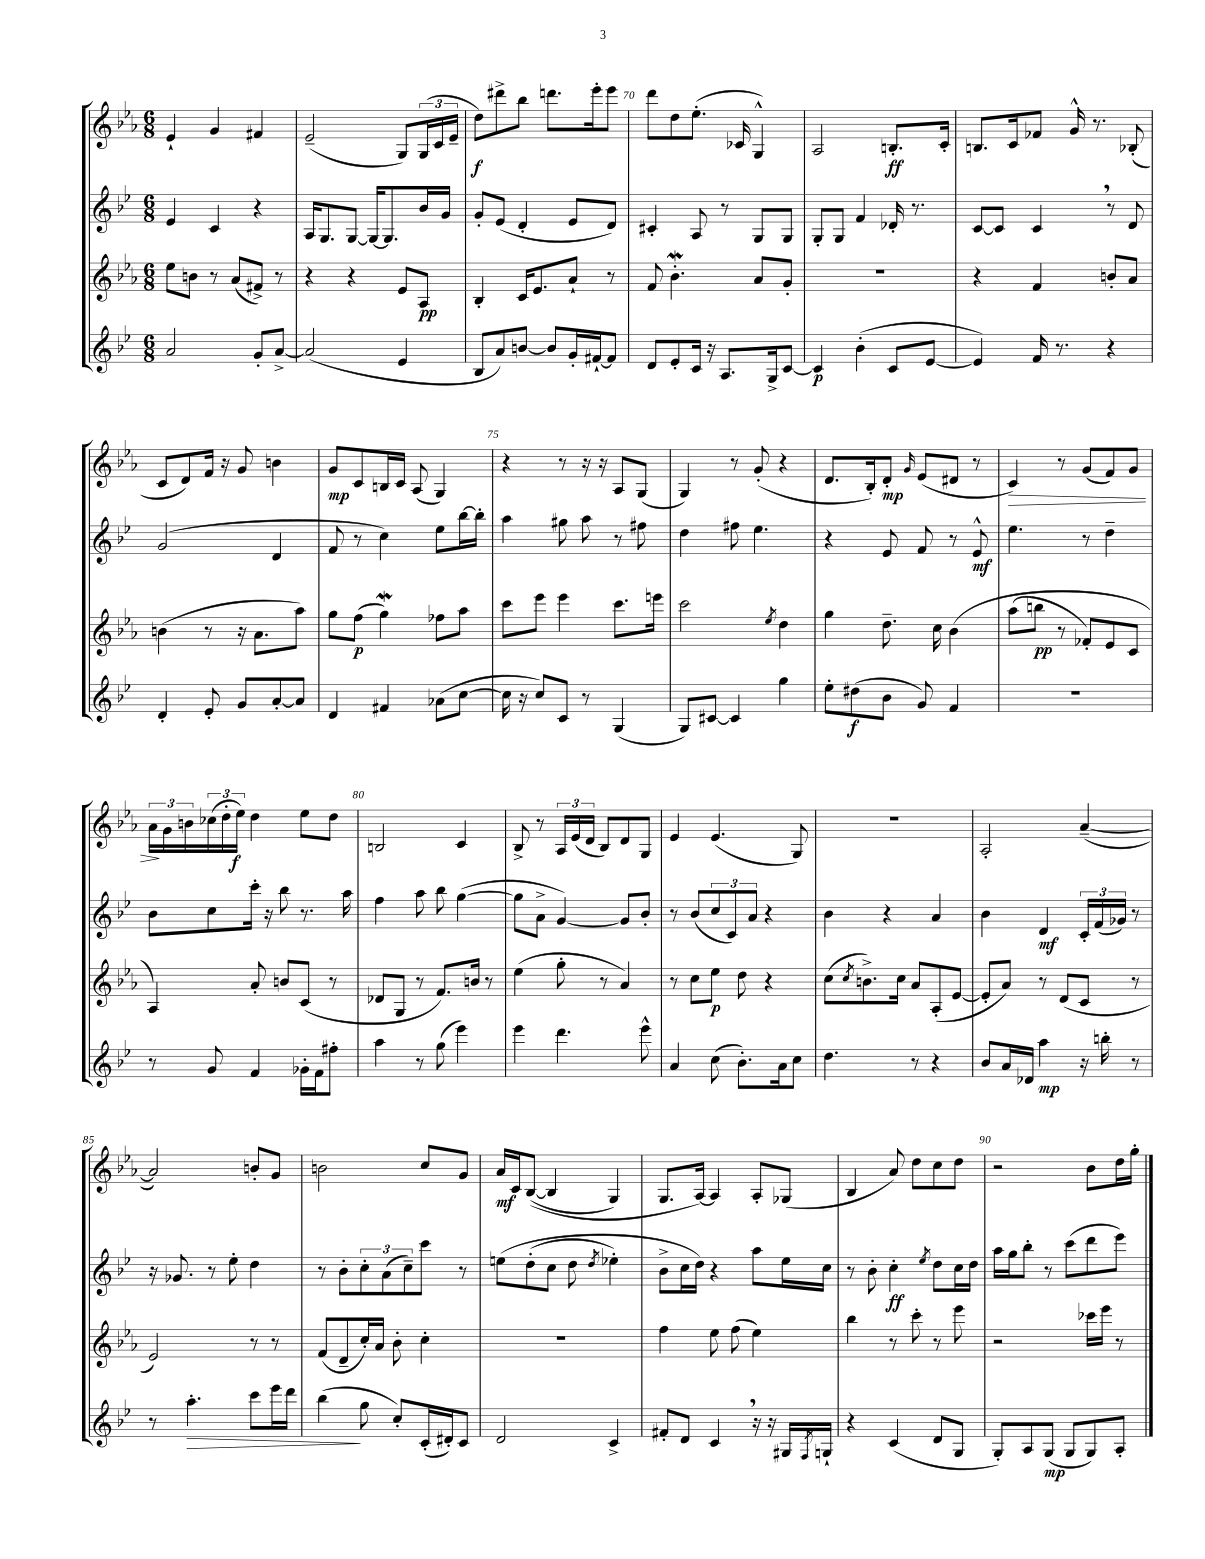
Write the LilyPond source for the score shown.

<<
\new StaffGroup <<
\new Staff = "s0" {
    \clef treble \key ees \major \numericTimeSignature \time 6/8
    ees'4-! g'4 fis'4 |
    ees'2--( g8) \tuplet 3/2 { g16( c'16 ees'16-- } |
    d''8\f) dis'''8-> bes''8 d'''8. ees'''16-. ees'''8 |
    d'''8 d''8 ees''8.-.( ces'16 g4-^) |
    aes2 b8.-.\ff c'16-. |
    b8. c'16 fes'8 g'16-^ r8. bes8-.( |
    c'8 d'8) f'16 r16 g'8 b'4 |
    g'8\mp c'8 b16 c'16 aes8( g4) |
    r4 r8 r16 r16 aes8 g8( |
    g4) r8 g'8-.( r4 |
    d'8. bes16-.) d'8-.\mp \grace { g'16 } ees'8( dis'8 r8 |
    c'4\>) r8 g'8( f'8) g'8 |
    \tuplet 3/2 { aes'16\! g'16 b'16 } \tuplet 3/2 { ces''16( d''16-. ees''16\f) } d''4 ees''8 d''8 |
    b2 c'4 |
    bes8-> r8 \tuplet 3/2 { aes16 ees'16( d'16 } bes8) d'8 g8 |
    ees'4 ees'4.( g8) |
    R2. |
    aes2-. aes'4~--( |
    aes'2) b'8-. g'8 |
    b'2 c''8 g'8 |
    aes'16\mf c'16 bes8~(\( bes4 g4) |
    g8. aes16~\) aes4 aes8-. ges8( |
    bes4 aes'8) d''8 c''8 d''8 |
    r2 bes'8 d''16 g''16-. \bar "|." |
}
\new Staff = "s1" {
    \clef treble \key bes \major \numericTimeSignature \time 6/8
    ees'4 c'4 r4 |
    a16 g8. g8~ g16~ g8. bes'16 g'16 |
    g'8-. ees'8( d'4-. ees'8 d'8) |
    cis'4-. a8 r8 g8 g8 |
    g8-. g8 f'4 des'16-. r8. |
    c'8~ c'8 c'4 \breathe r8 d'8 |
    g'2( d'4 |
    f'8 r8 c''4) ees''8 bes''16~ bes''16-. |
    a''4 gis''8 a''8 r8 fis''8 |
    d''4 fis''8 ees''4. |
    r4 ees'8 f'8 r8 ees'8-^\mf |
    ees''4. r8 d''4-- |
    bes'8 c''8 c'''16-. r16 bes''8 r8. a''16 |
    f''4 a''8 bes''8 g''4~( |
    g''8 a'8-> g'4~) g'8 bes'8-. |
    r8 bes'8( \tuplet 3/2 { c''8 c'8) a'8 } r4 |
    bes'4 r4 a'4 |
    bes'4 d'4\mf \tuplet 3/2 { c'16-. f'16( ges'16) } r8 |
    r16 ges'8. r8 ees''8-. d''4 |
    r8 bes'8-. \tuplet 3/2 { c''8-. a'8( c''8--) } c'''8 r8 |
    e''8\( d''8-.( c''8 d''8 \acciaccatura { d''8 } ees''4-.) |
    bes'8-> c''16 d''16\) r4 a''8 ees''16 c''16 |
    r8 bes'8-. c''4-.\ff \acciaccatura { ees''8 } d''8 c''16 d''16 |
    a''16 g''16 bes''8-. r8 c'''8( d'''8 ees'''8) \bar "|." |
}
\new Staff = "s2" {
    \clef treble \key ees \major \numericTimeSignature \time 6/8
    ees''8 b'8 r8 aes'8( fis'8->) r8 |
    r4 r4 ees'8 aes8\pp |
    bes4-. c'16 ees'8. aes'8-! r8 |
    f'8 bes'4.-.\mordent aes'8 g'8-. |
    R2. |
    r4 f'4 b'8-. aes'8 |
    b'4( r8 r16 aes'8. aes''8) |
    g''8 f''8\p( g''4\mordent) fes''8 aes''8 |
    c'''8 ees'''8 ees'''4 c'''8. e'''16 |
    c'''2 \acciaccatura { ees''8 } d''4 |
    g''4 d''8.-- c''16 bes'4\( |
    aes''8( b''8\pp r8 fes'8-.) ees'8 c'8 |
    aes4\) aes'8-. b'8 c'8( r8 |
    des'8 g8 r8 f'8.) b'16 r8 |
    ees''4( g''8-. r8 aes'4) |
    r8 c''8 ees''8\p d''8 r4 |
    c''8( \acciaccatura { c''8 } b'8.->) c''16 aes'8 aes8-.( ees'8~ |
    ees'8-. aes'8) r8 d'8( c'8 r8 |
    ees'2) r8 r8 |
    f'8( d'8-- c''16-.) aes'16 bes'8-. c''4-. |
    R2. |
    f''4 ees''8 f''8( ees''4) |
    bes''4 r8 c'''8-. r8 ees'''8 |
    r2 ces'''16 ees'''16 r8 \bar "|." |
}
\new Staff = "s3" {
    \clef treble \key bes \major \numericTimeSignature \time 6/8
    a'2 g'8-. a'8~-> |
    a'2( ees'4 |
    bes8 a'8) b'8~ b'8 g'16-. fis'16~-! fis'8 |
    d'8 ees'8-. c'16 r16 a8. g16-> c'8~ |
    c'4\p bes'4-.( c'8 ees'8~ |
    ees'4) f'16 r8. r4 |
    d'4-. ees'8-. g'8 a'8~-. a'8 |
    d'4 fis'4 aes'8( c''8~ |
    c''16 r16 c''8) c'8 r8 g4( |
    g8) cis'8~ cis'4 g''4 |
    ees''8-. dis''8\f( bes'8 g'8) f'4 |
    R2. |
    r8 g'8 f'4 ges'16-. f'16 fis''8-. |
    a''4 r8 g''8( ees'''4) |
    ees'''4 d'''4. ees'''8-^ |
    a'4 c''8( bes'8.-.) a'16 c''8 |
    d''4. r8 r4 |
    bes'8 a'16 des'16 a''4\mp r16 b''16-. r8 |
    r8 a''4.-.\> c'''8 ees'''16 d'''16 |
    bes''4\!( g''8 c''8-.) c'16-.( dis'16-.) c'8 |
    d'2 c'4-> |
    fis'8-. d'8 c'4 \breathe r16 r16 gis16 \acciaccatura { f8 } g16-! |
    r4 c'4( d'8 g8 |
    g8-.) a8 g8\mp( g8 g8) a8-. \bar "|." |
}
>>
>>
\layout { \context { \Score currentBarNumber = #67 \override BarNumber.break-visibility = ##(#f #t #t) barNumberVisibility = #(every-nth-bar-number-visible 5) } }
